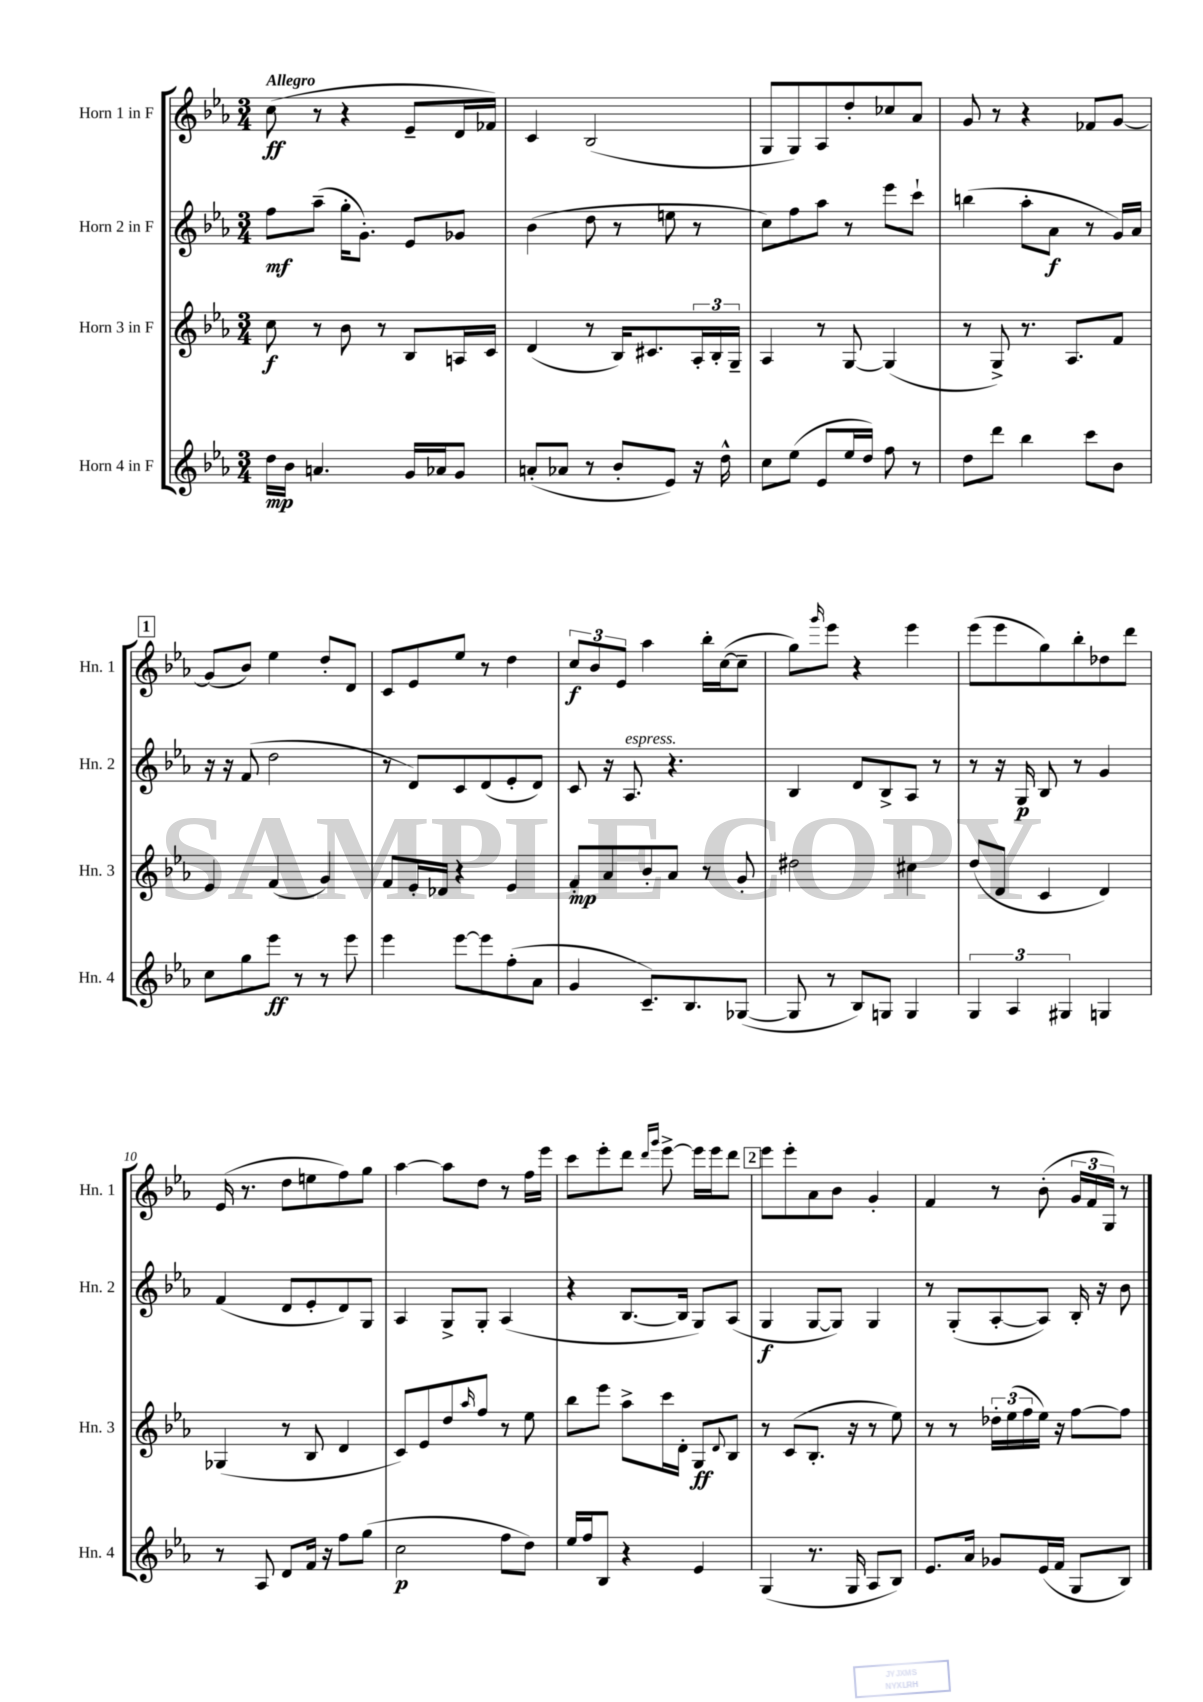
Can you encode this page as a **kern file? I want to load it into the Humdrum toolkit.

**kern	**kern	**kern	**kern
*staff4	*staff3	*staff2	*staff1
*clefG2	*clefG2	*clefG2	*clefG2
*k[b-e-a-]	*k[b-e-a-]	*k[b-e-a-]	*k[b-e-a-]
*M3/4	*M3/4	*M3/4	*M3/4
16dd	8cc	8ff	(8cc
16b-	.	.	.
4.a	8r	(8aa-~	8r
.	8b-	16gg'	4r
.	.	8.g')	.
.	8r	.	.
16g	8B-	8e-	8e-~
16a-	.	.	.
8g	16A	8g-	16d
.	16c	.	16f-)
=	=	=	=
(8a'	(4d	(4b-	4c
8a-	.	.	.
8r	8r	8dd	(2B-
8b-'	16B-)	8r	.
.	8.c#	.	.
8e-)	.	8ee	.
16r	24A-'	8r	.
.	24B-'	.	.
16dd^^	.	.	.
.	24G~	.	.
=	=	=	=
8cc	4A-	8cc)	8G
(8ee-	.	8ff	8G)
8e-	8r	8aa-	8A-
16ee-	[8G	8r	8dd'
16dd)	.	.	.
8ff	(4G]	8eee-	8cc-
8r	.	8ccc`	8a-
=	=	=	=
8dd	8r	(4bb	8g
8ddd	8G^)	.	8r
4bb-	8.r	8aa-'	4r
.	.	8a-	.
.	8.A-	.	.
8ccc	.	8r	8f-
8b-	8f	16g)	[8g
.	.	16a-	.
=	=	=	=
8cc	4e-	16r	(8g]
.	.	16r	.
8gg	.	(8f	8b-)
8eee-	(4f	2dd	4ee-
8r	.	.	.
8r	4g)	.	8dd'
8eee-	.	.	8d
=	=	=	=
4eee-	8f	8r	8c
.	16e-'	8d)	8e-
.	16d-	.	.
[8eee-	4r	8c	8ee-
8eee-]	.	(8d	8r
(8ff'	4e-	8e-'	4dd
8a-	.	8d)	.
=	=	=	=
4g	8f'	8c	12cc
.	.	.	12b-
.	8a-	16r	.
.	.	.	12e-
.	.	8.A-	.
8.c~)	8b-'	.	4aa-
.	8a-	4.r	.
8.B-	.	.	.
.	8r	.	16bb-'
.	.	.	([16cc
([8G-	8g'	.	8cc~]
=	=	=	=
8G-]	2dd#	4B-	8gg)
.	.	.	16qqggg
8r	.	.	8eee-
8B-)	.	8d	4r
8G	.	8B-^	.
4G	4cc#	8A-	4eee-
.	.	8r	.
=	=	=	=
6G	(8dd	8r	(8eee-
.	8d	16r	8eee-
6A-	.	.	.
.	.	16G	.
.	4c	8B-	8gg)
6G#	.	.	.
.	.	8r	8bb-'
4G	4d)	4g	8dd-
.	.	.	8ddd
=	=	=	=
8r	(4G-	(4f	(16e-
.	.	.	8.r
8A-	.	.	.
8d	8r	8d	8dd
16f	8B-	8e-'	8ee
16r	.	.	.
8ff	4d	8d)	8ff)
(8gg	.	8G	8gg
=	=	=	=
2cc	8c)	4A-	[4aa-
.	8e-	.	.
.	8dd	8G^	8aa-]
.	16qqaa-	.	.
.	8ff	8G'	8dd
8ff	8r	(4A-	8r
8dd)	8ee-	.	16ff
.	.	.	16eee-
=	=	=	=
16ee-	8bb-	4r	8ccc
16ff	.	.	.
8B-	8eee-	.	8eee-'
4r	8aa-^	[8.B-	8ddd
.	.	.	16qqddd
.	.	.	16qqggg
.	16ccc	.	[8eee-^
.	16d'	16B-]	.
4e-	8G	8G)	16eee-]
.	.	.	16eee-
.	8qqd	.	.
.	8B-	(8A-	8ddd
=	=	=	=
(4G	8r	4G	8eee-
.	(8c	.	8eee-'
8.r	8.B-'	[8G	8a-
.	.	8G])	8b-
16G	16r	.	.
8A-	8r	4G	4g'
8B-)	8ee-)	.	.
=	=	=	=
8.e-	8r	8r	4f
.	8r	(8G'	.
16a-	.	.	.
8g-	24dd-'	[8A-'	8r
.	(24ee-	.	.
.	24ff	.	.
(16e-	16ee-)	8A-])	(8b-'
16f	16r	.	.
8G	[8ff	16B-'	24g
.	.	.	24f
.	.	16r	.
.	.	.	24G)
8B-)	8ff]	8b-	8r
==	==	==	==
*-	*-	*-	*-
